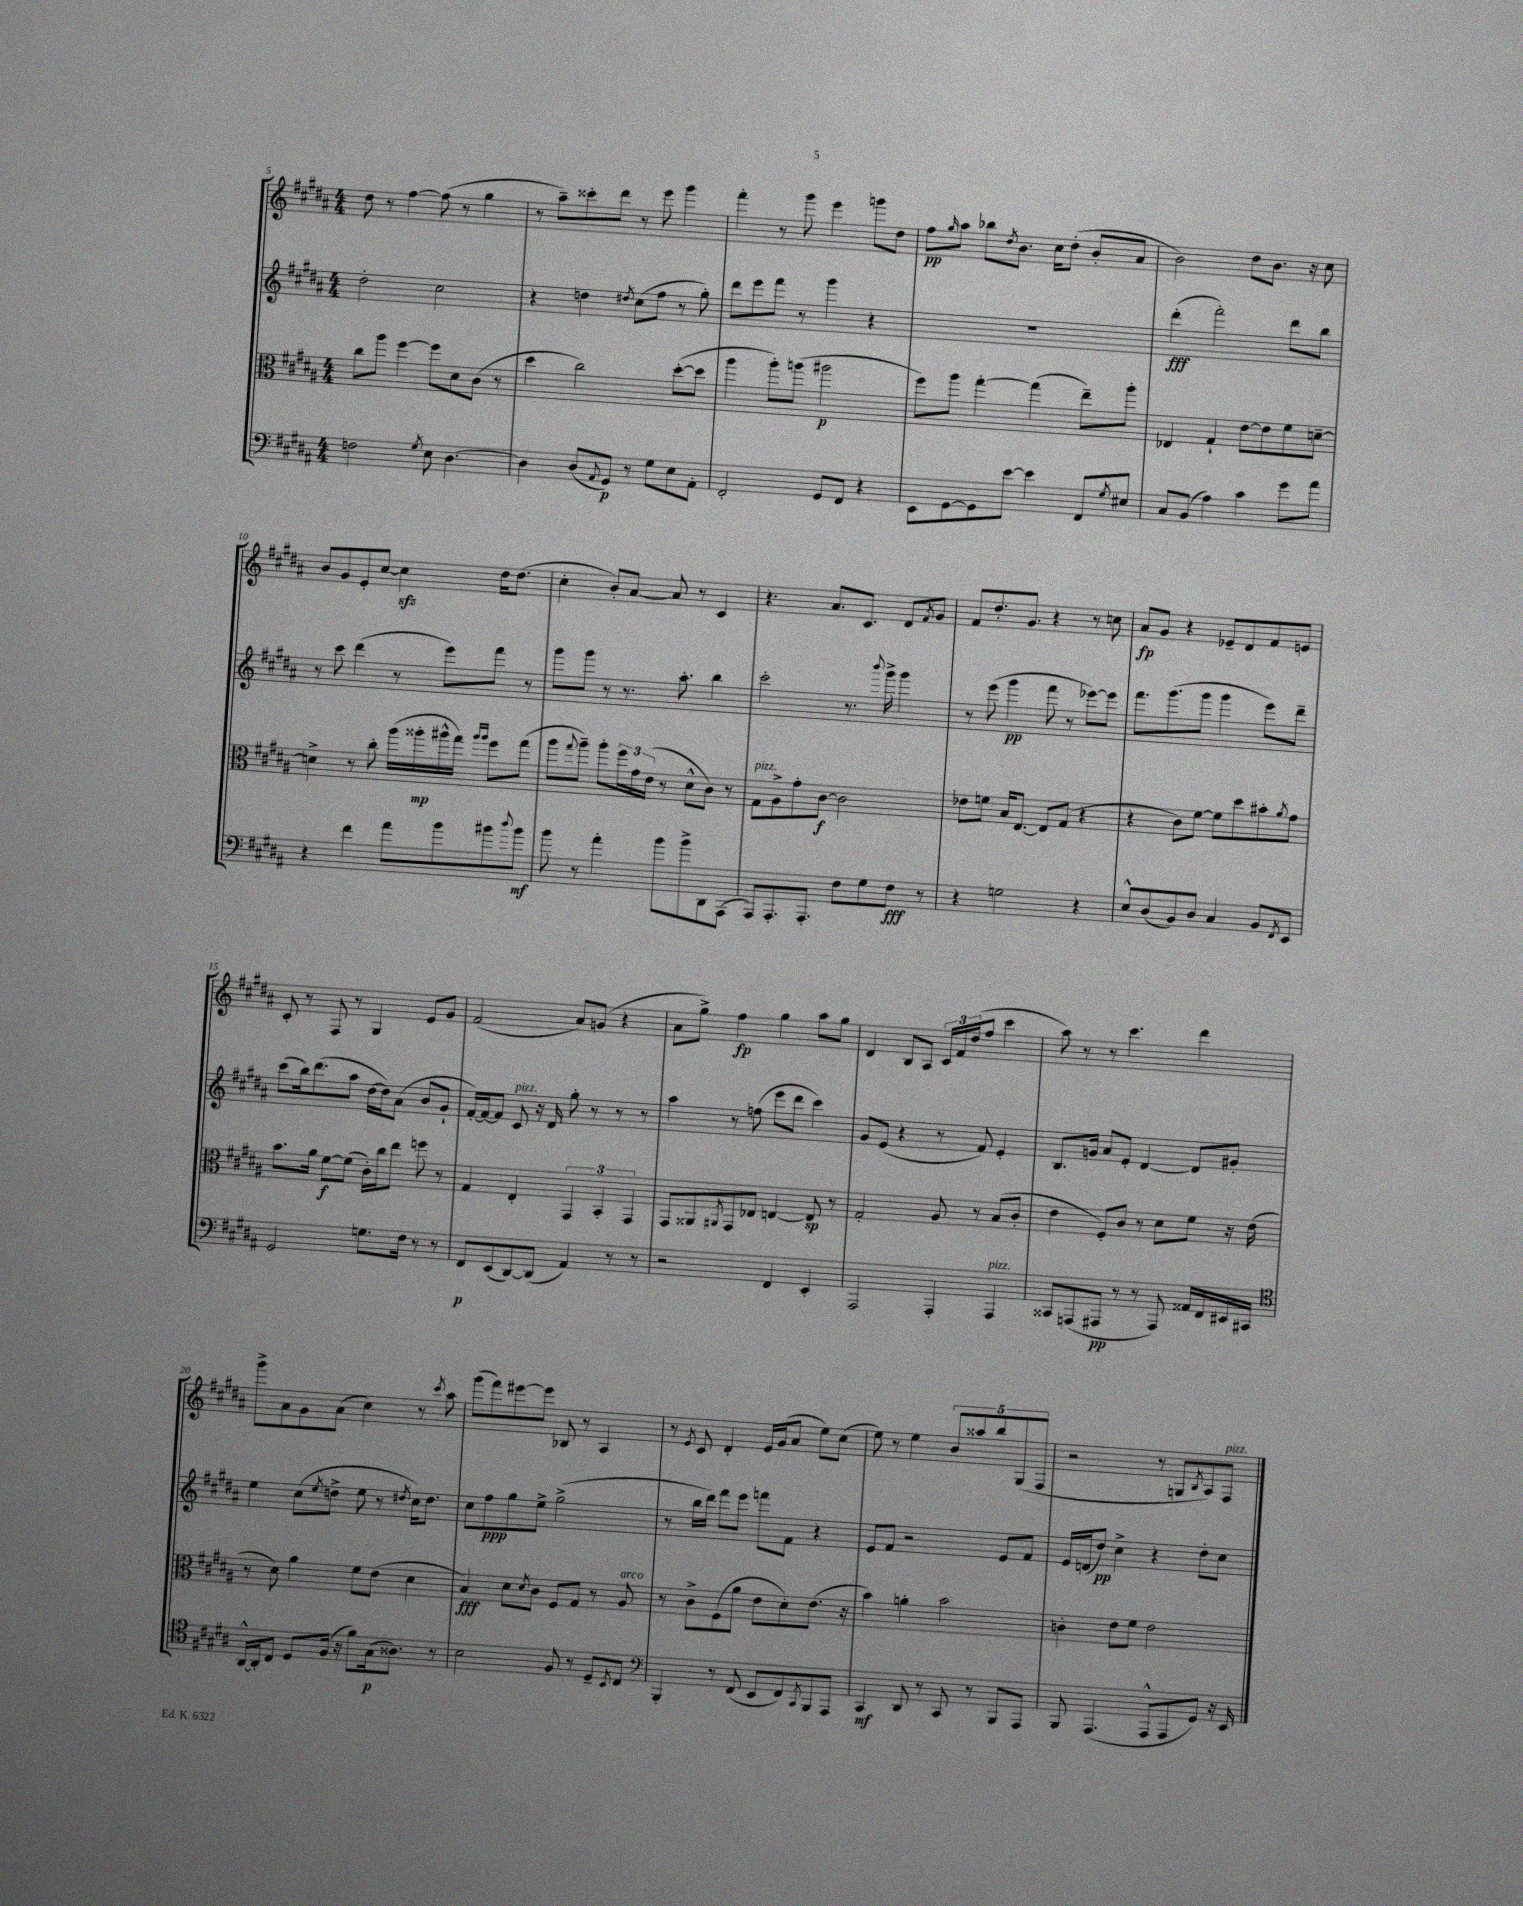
<<
\new StaffGroup <<
\new Staff = "s0" {
    \clef treble \key b \major \numericTimeSignature \time 4/4
    dis''8 r8 fis''4~ fis''8( r8 gis''4 |
    r8 ais''8--) cisis'''8-. dis'''8 r8 e'''8 gis'''4 |
    fis'''4-. r8 gis'''8 e'''4 g'''8 dis''8 |
    fis''8\pp \grace { gis''16 } ais''8 bes''8 \acciaccatura { dis''8 } b'8. cis''16 dis''8-.( b'8-. ais'8 |
    b'2) dis''8 b'8. r16 cis''8 |
    b'8 gis'8 e'8-. cis''8~ cis''4\sfz dis''16 dis''8.( |
    cis''4-. b'8-.) ais'8~ ais'8 r8 cis'4 |
    r4. ais'8. cis'8. dis'8 \acciaccatura { fis'8 } gis'8 |
    fis'8 dis''8.-. gis'8. r4 r8 c''8 |
    ais'8\fp gis'8 r4 ees'8-- dis'8 fis'8 e'8 |
    cis'8-. r8 fis8 r8 gis4 e'8 gis'8 |
    fis'2( ais'8) g'8( r4 |
    ais'8 gis''8->) fis''4\fp gis''4 ais''8 gis''8 |
    dis'4 b8 ais8 \tuplet 3/2 { cis'16 fis'16 dis''16( } fis''8 cis'''4 |
    ais''8) r8 r8 cis'''4. dis'''4 |
    gis'''8-> ais'8 gis'8 ais'8( cis''4) r8 \acciaccatura { cis'''8 } ais''8 |
    gis'''8( fis'''8) eis'''8~ eis'''8 bes8 r8 ais4 |
    r8 \acciaccatura { e'8 } cis'8 dis'4-. e'16 gis'16( ais'8 e''8) cis''8( |
    e''8) r8 e''4 \tuplet 5/4 { b'8 aisis''8 b''8 gis8( fis8 } |
    r2 r8 g8 \acciaccatura { b8 } ais8) fis8^\markup { \italic "pizz." } \bar "|." |
}
\new Staff = "s1" {
    \clef treble \key b \major \numericTimeSignature \time 4/4
    dis''2-. cis''2 |
    r4 d''4 \acciaccatura { dis''8 } cis''8( fis''8 r8 gis''8-.) |
    dis'''8 e'''8 fis'''8 r8 gis'''4 r4 |
    R1 |
    dis'''4-.\fff( fis'''2-.) dis'''8 b''8 |
    r8 cis'''8 dis'''4( r8 e'''8) fis'''8 r8 |
    gis'''8 gis'''8 r8 r8. ais''8.-. b''4 |
    cis'''2-. r8. \appoggiatura { b'''8 } gis'''16-> gis'''4 |
    r8 e'''8( gis'''4\pp fis'''8 r8 ees'''8~) ees'''8 |
    fis'''8. gis'''8.( gis'''8 gis'''4 e'''8) dis'''8-- |
    cis'''8( b''16) dis'''8.( ais''8 dis''16~ dis''16) ais'8( b'8 gis'8-! |
    fis'16~-.) fis'16~ fis'8 cis'8^\markup { \italic "pizz." } r16 dis'16 gis''8-. r8 r8 r8 |
    ais''4 r8 f''8( e'''8 dis'''8 cis'''4) |
    gis'8 e'8( r4 r8 fis'8) e'4-. |
    b8. g'16 ais'8 e'8-. dis'4~ dis'8 gis'8-. |
    e''4 cis''8( \acciaccatura { e''8 } d''8-> e''8 r8 \acciaccatura { dis''8 } cis''16) dis''8. |
    cis''8 fis''8\ppp gis''8 e''8-> gis''2->( |
    r8 b''16 dis'''16) fis'''8 e'''8 f'''8 fis'8 r4 |
    e'8 fis'8 r2 e'8 fis'8 |
    e'16 d'16( dis''8\pp) cis''4-> r4 dis''8-. cis''8 \bar "|." |
}
\new Staff = "s2" {
    \clef alto \key b \major \numericTimeSignature \time 4/4
    cis''8 ais''8 fis''4~ fis''8 dis'8 cis'8( r8 |
    dis''4 cis''2) dis''8~-.( dis''8 |
    ais''4 ais''8-.) a''8( ais''2\p |
    fis''8) ais''8 gis''4~-. gis''4( e''8--) ais''8-. |
    ees4 gis4-! e'8~ e'8 fis'8 d'8~-- |
    d'4-> r8 cis''8-. ais''16( aisis''16-.\mp ais''16-^ gis''16) \grace { ais''16 ais''16 } fis''8 gis''8( |
    ais''8 \appoggiatura { gis''8 } ais''8--) ais''8-. \tuplet 3/2 { fis''16 gis'16 e'16( } r8 dis'8-^ cis'8) r8 |
    gis8^\markup { \italic "pizz." } ais8-> gis'8-. cis'8~\f cis'2 |
    ees'8 f'8 b16 e8.~ e8 gis8( r4 |
    r4 cis'8) fis'8~ fis'8 dis''8 bis'8-. \acciaccatura { ais'8 } gis'8 |
    b'8. ais'16 fis'8~\f fis'8( cis'16-.) cis''16 e''8 f''8 r8 |
    gis4 e4-. \tuplet 3/2 { gis,4 b,4-. gis,4 } |
    gis,8 aisis,8 \acciaccatura { ais,8 } gis,8 ees8 e4~ e8\sp r8 |
    gis2-. ais8 r8 b8( cis'8-. |
    e'4 fis8-.) cis'8 r8 dis'8 fis'8 r16 e'16( |
    r8 dis'8) ais'4 fis'8 e'8( dis'4 |
    b4\fff) dis'8 \acciaccatura { dis'8 } cis'8 fis8 gis8 r8 ais8^\markup { \italic "arco" } |
    r8 cis'8-> fis8( ais'8 e'8 dis'8-.) e'8.( r16 |
    b'4) a'4-. b'2 |
    c'4-. e'8 fis'8 e'2 \bar "|." |
}
\new Staff = "s3" {
    \clef bass \key b \major \numericTimeSignature \time 4/4
    f2 \acciaccatura { gis8 } e8 dis4.~ |
    dis4 dis8( \appoggiatura { ais,8 } gis,8\p) r8 gis8 e8 ais,8-. |
    fis,2-. gis,8 fis,8 r4 |
    e,8 gis,8~ gis,8 e'8~ e'4 fis,8 \acciaccatura { gis8 } eis8 |
    cis8 b,8( ais4) cis'4 gis'8 ais'8 |
    r4 fis'4 ais'8 b'8 bis'8 \appoggiatura { dis''8 } bis'8\mf |
    b'8 r8 ais'4-. b'8 b'8-> dis,8 ais,,8( |
    ais,,8) ais,,8.-. ais,,8.-. fis8 gis8 fis8\fff r8 |
    r4 g2 r4 |
    e8-^ dis8( b,8) dis8 cis4 b,8 \acciaccatura { fis,8 } e,8 |
    gis,2 g8. fis16 r8 r8 |
    fis,8\p e,8( dis,8~) dis,8( ais,4) r8 r8 |
    r2 fis,4 e,4-. |
    ais,,2 ais,,4-. ais,,4^\markup { \italic "pizz." } |
    cisis,8 a,,8( ais,,8\pp r8 r8 ais,,8) aisis,16 fis,16 eis,16 cis,16 |
    \clef tenor ais,16~-^ ais,16-. cis8 dis8 fis16( r16 fis'8) gis16\p( aisis8.) r8 |
    b2 fis8 r8 dis8-- \acciaccatura { b,8 } cis8 |
    \clef bass b,,4-. r8 fis,8( e,8 fis,8) \acciaccatura { cis,8 } b,,8 ais,,8 |
    cis,4\mf dis,8 r8 cis,8 r8 b,,8 ais,,8 |
    b,,8 ais,,4.( ais,,8-^ ais,,8 gis,8) r16 e,16 \bar "|." |
}
>>
>>
\layout { \context { \Score currentBarNumber = #5 } }
